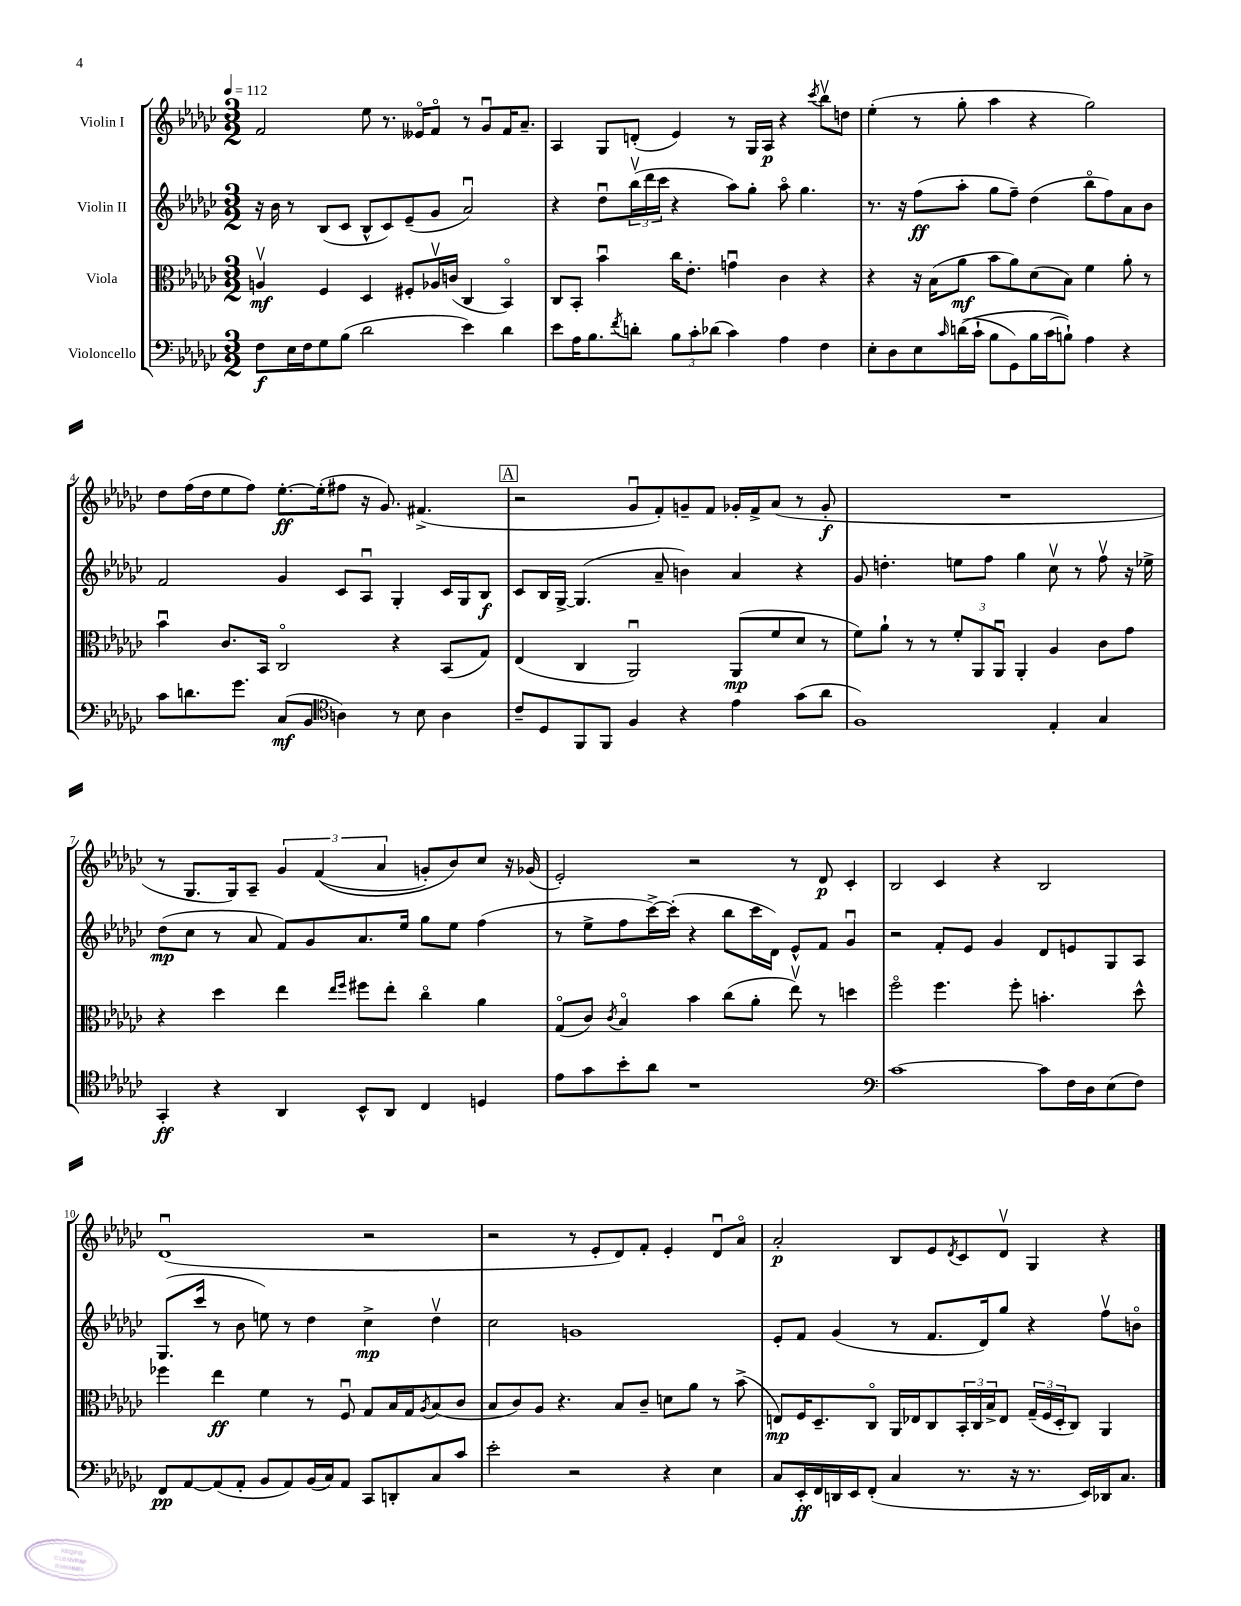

**kern	**kern	**kern	**kern
*staff4	*staff3	*staff2	*staff1
*clefF4	*clefC3	*clefG2	*clefG2
*k[b-e-a-d-g-c-]	*k[b-e-a-d-g-c-]	*k[b-e-a-d-g-c-]	*k[b-e-a-d-g-c-]
*M3/2	*M3/2	*M3/2	*M3/2
*MM112	*MM112	*MM112	*MM112
8F	4Av	16r	2f
.	.	16b-	.
16E-	.	8r	.
16F	.	.	.
8G-	4F	(8B-	.
(8B-	.	8c-	.
2d-	4D-	8B-^^	8ee-
.	.	8c-)	8.r
.	8F#'	(8e-~	.
.	.	.	16e--o
.	16A-v	8g-	8fo
.	(16c	.	.
4e-)	4C-	2a-u)	8r
.	.	.	8g-u
4d-	4BB-o)	.	16f
.	.	.	8.a-~
=	=	=	=
8e-	8C-	4r	4A-
16A-	8BB-'	.	.
8.B-	.	.	.
.	4b-u	8dd-u	8G-
8qf	.	.	.
8d'	.	(24bb-v	(8d'
.	.	24ddd-	.
.	.	24ccc-	.
12B-	16cc-	4r	4e-)
.	8.e-'	.	.
12c-'	.	.	.
(12d-	.	.	.
4c-)	4gu	8aa-)	8r
.	.	8gg-'	16G-
.	.	.	16A-
4A-	4c-	8aa-o	4r
.	.	4.gg-	.
.	.	.	8qccc-
4F	4r	.	8bb-v
.	.	.	8dd
=	=	=	=
8E-'	4r	8.r	(4ee-'
8D-	.	.	.
.	.	16r	.
8E-	16r	(8ff	8r
.	(16B-	.	.
16qqc-	.	.	.
&((16d	8a-	8aa-'	8gg-'
16c-`	.	.	.
8B-	8b-	8gg-	4aa-
8GG-)	8a-)	8ff~)	.
16B-	(8d-	(4dd-	4r
(16c-	.	.	.
8B`)&)	8B-)	.	.
4A-	4f	8bb-o	2gg-)
.	.	8ff)	.
4r	8a-'	8a-	.
.	8r	8b-	.
=	=	=	=
8c-	4b-u	2f	8dd-
8.d	.	.	(16ff
.	.	.	16dd-
.	8.c-	.	8ee-
8.g-	.	.	.
.	.	.	8ff)
.	16BB-	.	.
(8C-	2C-o	4g-	[8.ee-'
8BB-	.	.	.
.	.	.	(16ee-']
*clefC4	*	*	*
4A)	.	8c-	8ff#
.	.	8A-u	16r
.	.	.	8.g-)
8r	4r	4G-'	.
8B-	.	.	(4.f#^
4A	(8BB-	16c-	.
.	.	16G-	.
.	8G-)	8B-	.
=	=	=	=
8c-~	(4E-	8c-	2r
8D-	.	16B-	.
.	.	[16G-^	.
8FF	4C-	(4.G-]	.
8FF	.	.	.
4F	2AA-u)	.	8g-u
.	.	8a-~	8f')
4r	.	4b)	8g~
.	.	.	8f
4e-	(8AA-	4a-	16g-'
.	.	.	16f^
.	8f	.	(8a-
(8g-	8d-	4r	8r
8a-	8r	.	8g-'
=	=	=	=
1F)	8f)	8g-	1.r
.	8a-`	4.dd'	.
.	8r	.	.
.	8r	.	.
.	12f'	8ee	.
.	12AA-	.	.
.	.	8ff	.
.	12AA-u	.	.
.	4AA-'	4gg-	.
4E-'	4A-	8cc-v	.
.	.	8r	.
4G-	8c-	8ffv	.
.	8g-	16r	.
.	.	16ee-^	.
=	=	=	=
4GG-'	4r	(8dd-	8r
.	.	8cc-	8.G-
4r	4dd-	8r	.
.	.	.	16G-)
.	.	8a-	8A-~
4AA-	4ee-	8f)	6g-
.	.	8g-	.
.	.	.	&((6f
.	16qqee-	.	.
.	16qqff	.	.
8BB-^^	8ff#	8.a-	.
.	.	.	6a-
8AA-	8ee-'	.	.
.	.	16ee-	.
4C-	4cc-o	8gg-	8g')
.	.	8ee-	8b-&)
4D	4a-	(4ff	8cc-
.	.	.	16r
.	.	.	(16g-
=	=	=	=
8e-	(8G-o	8r	2e-')
8g-	8c-)	8ee-^	.
.	8qc-	.	.
8b-'	4B-o	8ff	.
8a-	.	[16ccc-^)	.
.	.	(16ccc-']	.
1r	4b-	4r	2r
.	(8cc-	8bb-	.
.	8a-'	16ccc-	.
.	.	16d-)	.
.	8ee-v)	8e-^^	8r
.	8r	8f	8d-
.	4dd	4g-u	4c-'
=	=	=	=
*clefF4	*	*	*
[1c-	2ffo	2r	2B-
.	4.ff	8f'	4c-
.	.	8e-	.
.	.	4g-	4r
.	8ff'	.	.
8c-]	4.b'	8d-	2B-
16F	.	8e	.
16D-	.	.	.
(8E-	.	8G-	.
8F)	8dd-^^	8A-	.
=	=	=	=
8FF	4ff-	(8.G-	(1d-u
[8AA-	.	.	.
.	.	16ccc-	.
(8AA-]	4ee-	8r	.
8AA-'	.	8b-	.
8BB-	4f	8ee)	.
8AA-)	.	8r	.
(16BB-	8r	4dd-	.
16C-)	.	.	.
8AA-	8Fu	.	.
8CC-	8G-	4cc-^	2r
8DD'	16B-	.	.
.	16G-	.	.
.	8qA-	.	.
8C-	(8B-	4dd-v	.
8c-	8c-	.	.
=	=	=	=
2e-'	8B-	2cc-	2r
.	8c-)	.	.
.	8A-	.	.
.	4.r	.	.
2r	.	1g	8r
.	.	.	8e-'
.	8B-	.	8d-)
.	8c-~	.	8f'
4r	8d	.	4e-'
.	8a-	.	.
4E-	8r	.	8d-u
.	(8b-^	.	8a-o
=	=	=	=
8C-	8E)	8e-'	2a-'
16EE-'	16F	8f	.
16FF	8.D-~	.	.
16DD	.	(4g-	.
16EE-	.	.	.
(8FF'	8C-o	.	.
4C-	16AA-	8r	8B-
.	16E-	.	.
.	8C-	8.f	8e-
.	.	.	8qd-
8.r	24BB-'	.	8c-
.	24C-	.	.
.	.	16d-)	.
.	24B-^	.	.
.	8E-	8gg-	8d-v
16r	.	.	.
8.r	(24G-~	4r	4G-
.	24F	.	.
.	24D-'	.	.
.	8C-)	.	.
16EE-)	.	.	.
16DD-	4AA-	8ffv	4r
8.C-	.	.	.
.	.	8bo	.
==	==	==	==
*-	*-	*-	*-
